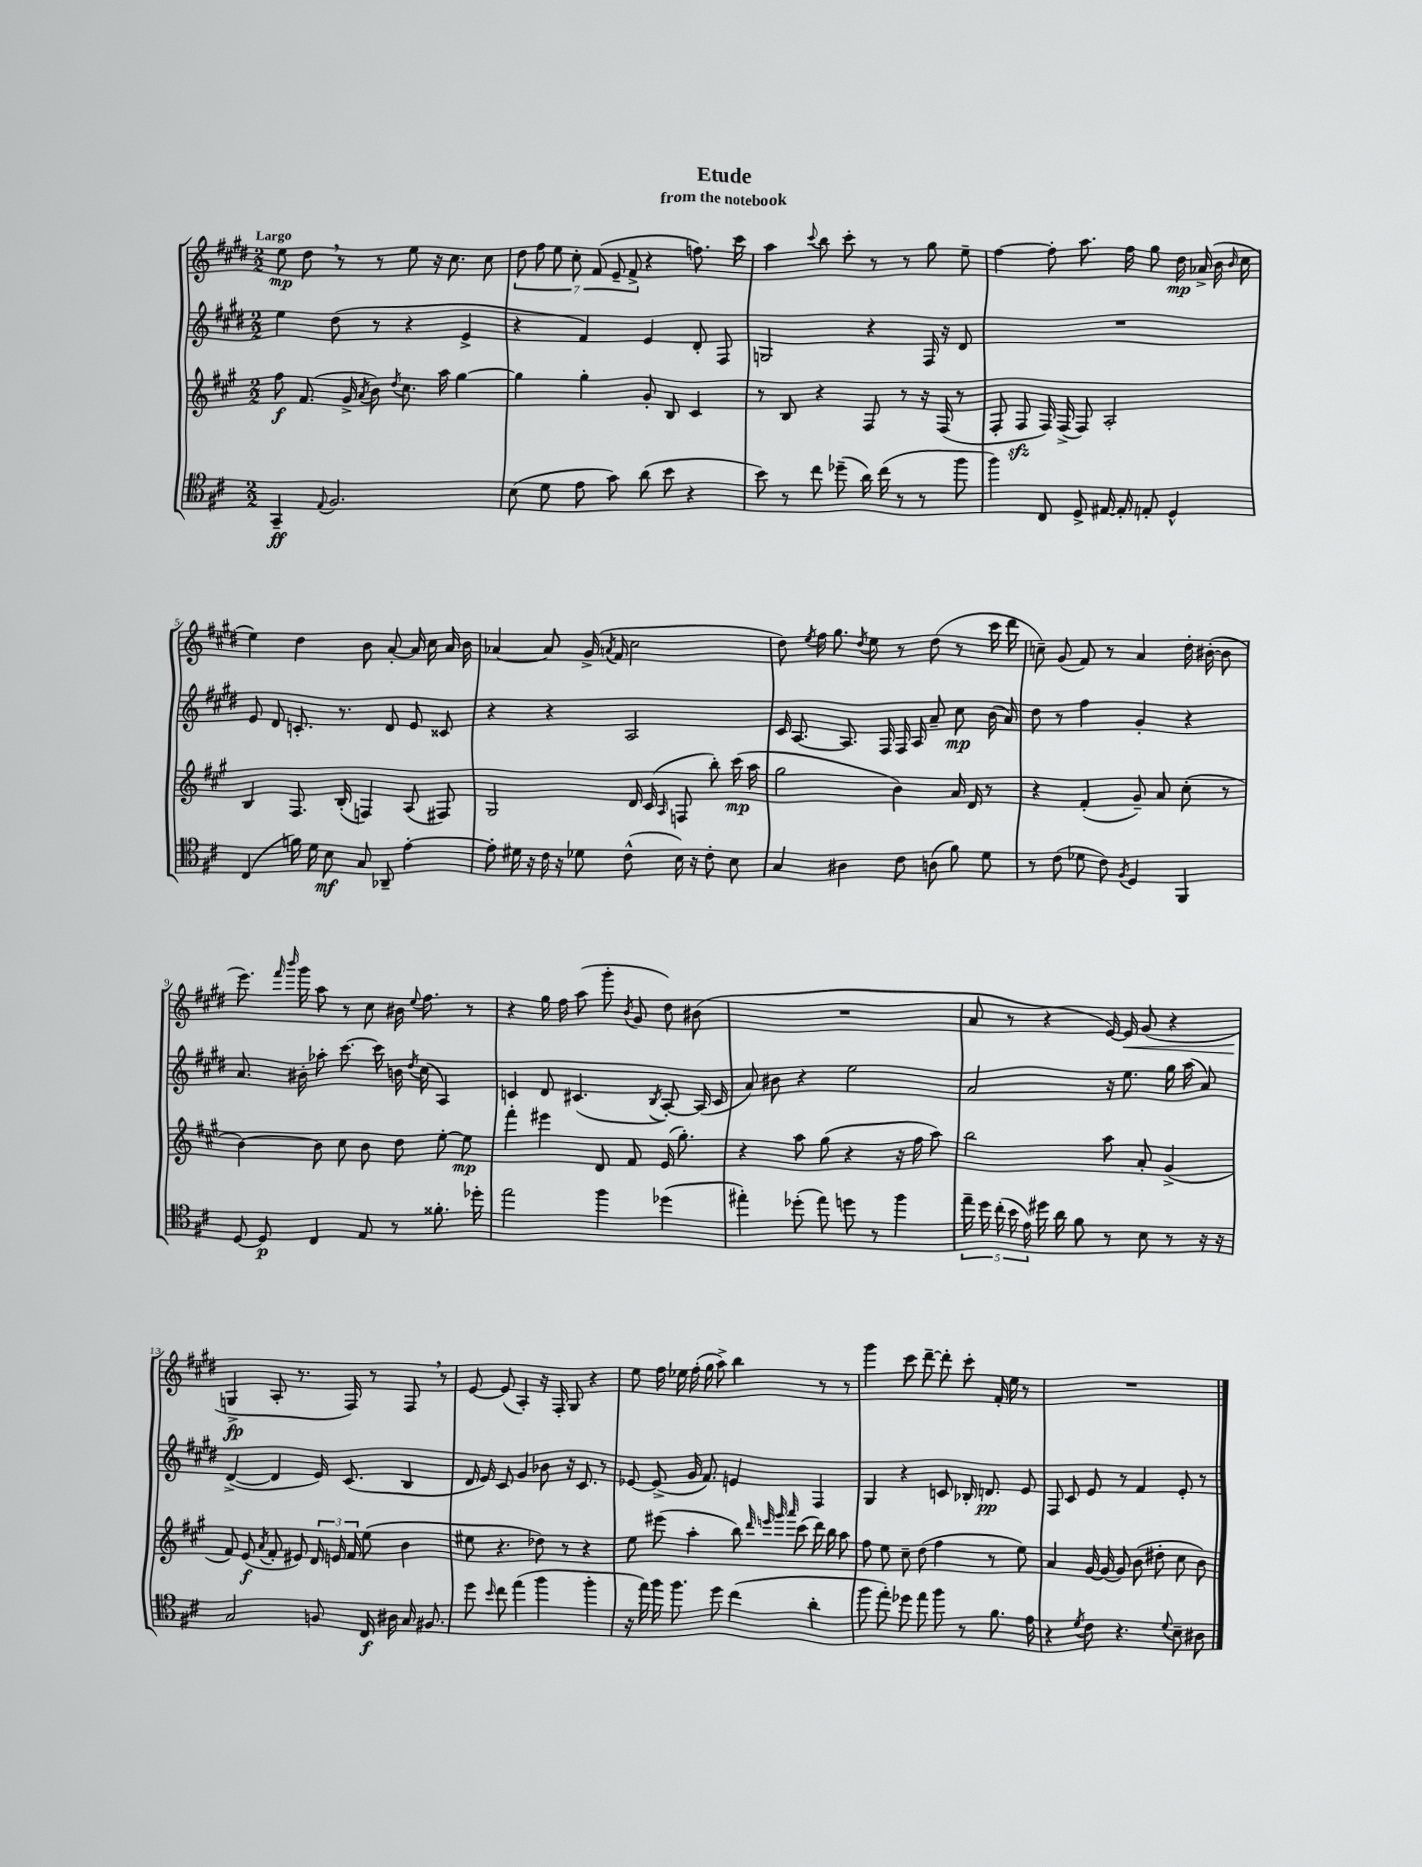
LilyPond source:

\header { title = "Etude" subtitle = "from the notebook" }
<<
\new StaffGroup <<
\new Staff = "s0" {
    \clef treble \key e \major \numericTimeSignature \time 2/2 \tempo "Largo"
    \autoBeamOff e''8\mp dis''8 \breathe r8 r8 e''8 r16 cis''8. cis''8 |
    \tuplet 7/4 { dis''8 fis''8 e''8 cis''8-. fis'8( e'8-- fis'8-> } r4 f''8.) cis'''16 |
    a''4 \appoggiatura { cis'''8 } b''8 cis'''8-. r8 r8 gis''8 e''8-- |
    fis''4~ fis''8-. a''8. fis''16 gis''8 dis''16\mp aes'16->( b'16 \grace { b'16 } cis''16 |
    e''4) dis''4 b'8 a'8~-. a'16 cis''16 a'16 b'16 |
    aes'4~ aes'8 gis'16->( \acciaccatura { a'8 } fis'16 cis''2 |
    dis''8) \acciaccatura { e''8 } fis''16 gis''8. \acciaccatura { dis''8 } e''8 r8 dis''8( r8 cis'''16 dis'''16 |
    c''8--) gis'8( fis'8) r8 a'4 dis''16-. bis'16~-.( bis'8 |
    e'''8.) \grace { fis'''16 b'''16 } gis'''16 a''8 r8 cis''8 bis'16 \appoggiatura { e''8 } fis''8. r8 |
    r4 gis''16 fis''16 a''8( gis'''8-. \acciaccatura { b'8 } gis'8 dis''8) bis'8( |
    R1 |
    a'8 r8 r4 e'16~) e'16\< gis'8( r4 |
    g4->\fp\! a8-. r8. fis16) r8 fis8 \breathe r8 |
    e'8~ e'8( a4-.) r16 fis16-. gis8 r4 |
    e''8 fis''16 ees''16 fis''16-.( gis''16 a''8->) b''4 r8 r8 |
    gis'''4 cis'''8 dis'''8~-- dis'''8-. cis'''8-. fis'16-. e''16 r8 |
    R1 \bar "|." |
}
\new Staff = "s1" {
    \clef treble \key e \major \numericTimeSignature \time 2/2
    \autoBeamOff e''4 dis''8( r8 r4 e'4-> |
    r4 fis'4) e'4 dis'8-. fis8 |
    g2 r4 fis16 r16 dis'8 |
    R1 |
    e'8 dis'8 c'8.-. r8. dis'8 e'8 cisis'8 |
    r4 r4 a2 |
    cis'16 a8.~ a8. fis16 fis16 a16 a'8-- cis''8\mp b'16( a'16) |
    dis''8 r8 fis''4 gis'4-. r4 |
    a'8. bis'16-. aes''8-. cis'''8.~ cis'''16 b'16 \acciaccatura { dis''8 } cis''16( a4) |
    c'4 dis'8 cis'4.( \acciaccatura { b8 } a8~-.) a16( cis'16 |
    a'8) bis'8 r4 e''2 |
    a'2 r16 e''8. gis''16 a''16( a'8) |
    dis'4~->( dis'4 e'16) cis'8.( b4 |
    dis'16 e'16) cis'8 gis'4 bes'8 r16 cis'8. r8 |
    ees'8~ ees'8->( gis'16 fis'8.) e'4 fis4 |
    gis4 r4 c'8 bes16-. d'8.\pp e'8 |
    fis8 cis'8 e'8 r8 fis'4 e'8-. r8 \bar "|." |
}
\new Staff = "s2" {
    \clef treble \key a \major \numericTimeSignature \time 2/2
    \autoBeamOff fis''8\f fis'8.( gis'16-> \acciaccatura { a'8 } b'8) \acciaccatura { d''8 } cis''8. a''16 gis''4~ |
    gis''4 gis''4-. gis'8-. b8 cis'4 |
    r8 b8 r4 fis8 r8 r16 fis16( r8 |
    fis8-. fis8\sfz fis16) fis16->( fis8) a2-. |
    b4 fis8. b16-.( f4) a8( fis8) |
    gis2 d'16 cis'16( \grace { a16 } f8 b''8-.) cis'''16\mp( a''16 |
    gis''2 b'4) a'16 d'16 r8 |
    r4 fis'4-.( gis'8--) a'8 cis''8-.( r8 |
    b'4~) b'8 cis''8 b'8 d''8 e''8~-. e''8\mp |
    fis'''4-. eis'''4 d'8 fis'8 e'16( gis''8.-.) |
    r4 a''8 gis''8( r4 r16 fis''16 a''8) |
    b''2 a''8 a'8-. gis'4->( |
    fis'8) e'8\f( \acciaccatura { a'8 } fis'8-. eis'8) \tuplet 3/2 { d'16 e'16 fis'16 } e''8( b'4 |
    eis''8 r4. des''8) r8 r4 |
    e''8 eis'''8( a''4-. b''8) \grace { d'''32 e'''32 gis'''32 a'''32 } cis'''8( d'''16) b''16 a''8 |
    fis''8 e''8 cis''8-- d''8( fis''4 r8 e''8) |
    a'4 gis'16~ gis'16( gis'8) b'8( dis''8-. cis''8 b'8) \bar "|." |
}
\new Staff = "s3" {
    \clef tenor \key d \major \numericTimeSignature \time 2/2
    \autoBeamOff g,4--\ff \appoggiatura { e8 } fis2. |
    b8( d'8 e'8 g'8) a'8( b'8 r4 |
    b'8) r8 cis''8 des''8--( a'16) cis''16( r8 r8 fis''8 |
    fis''4) cis8 d8-> eis16~ eis16-. e8-. d4-^ |
    cis4( f'16) d'16 b8\mf g8 aes,8-- e'4~-. |
    e'8-. dis'16 r16 cis'16 r16 des'8 cis'8-^( b16) r16 cis'8-. b8 |
    g4 ais4 cis'8 a8( fis'8) d'8 |
    r8 cis'8( des'8 cis'8) \acciaccatura { fis8 } d4 fis,4 |
    d8~ d8\p cis4 e8 r8 fisis'8.-. des''16-. |
    e''2 fis''4 des''4( |
    eis''4-.) des''8-.( eis''8) d''8 r8 fis''4 |
    \tuplet 5/4 { e''16-- d''16 cis''16-.( b'16 e'16) } dis''16 a'16 fis'8 r8 b8 r8 r16 r16 |
    g2 f8 cis16\f ais16 g16 fis8. |
    d''8 \grace { b'16 } cis''8 e''4( fis''4 fis''4-. |
    r16 e''16) fis''16 fis''8. d''8 cis''4( a'4-. |
    fis''8 e''8-.) des''8 e''8 fis''8 r8 fis'8. e'16 |
    r4 \acciaccatura { d'8 } cis'8 r4. \appoggiatura { d'8 } b8-- ais8 \bar "|." |
}
>>
>>
